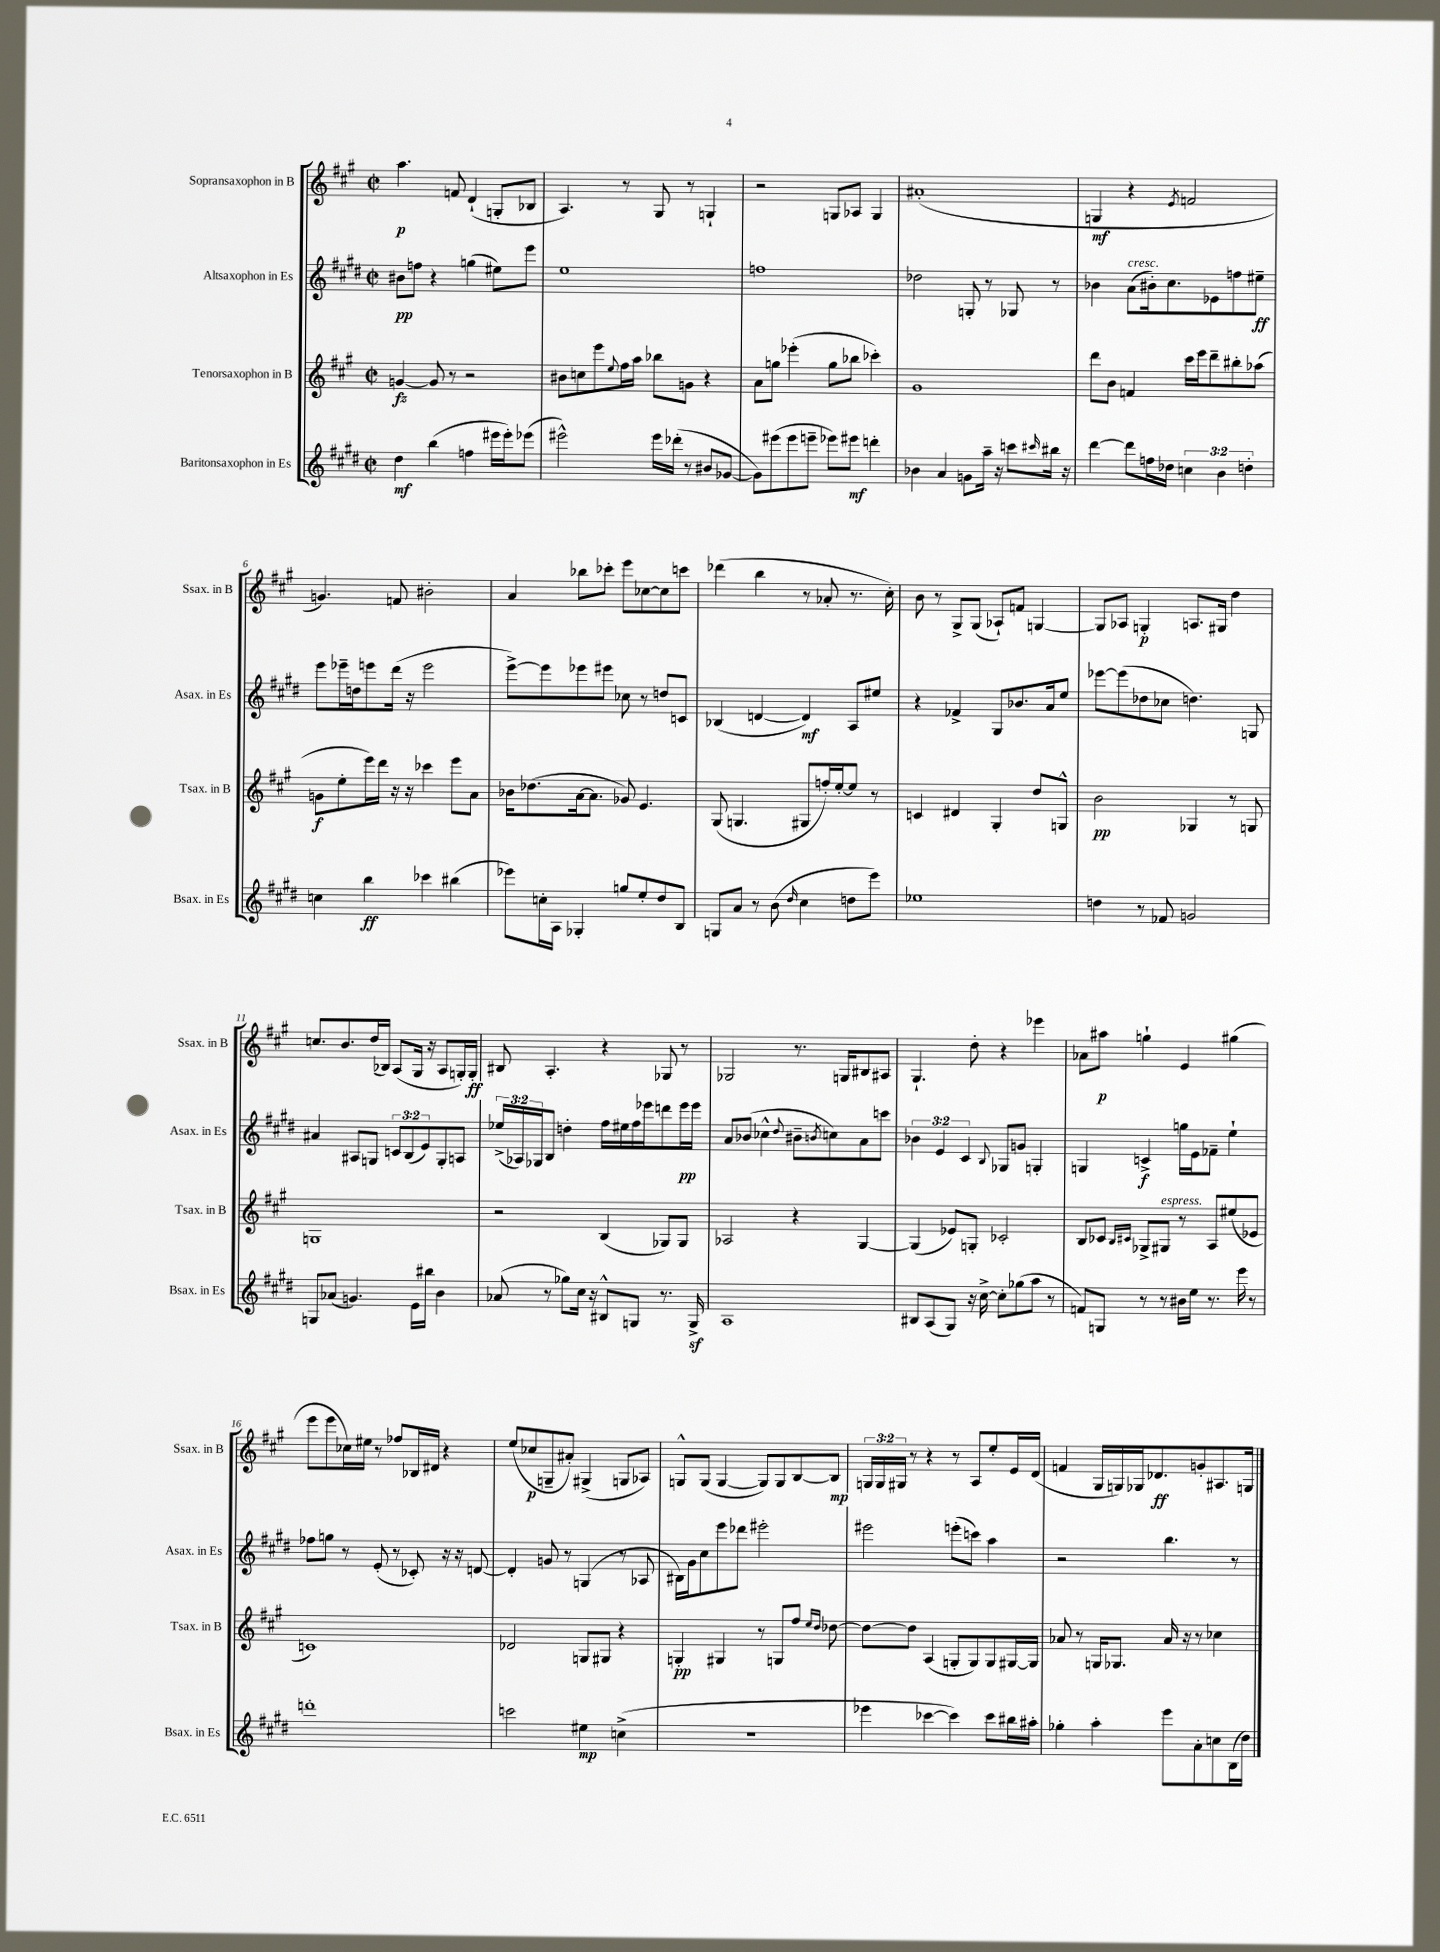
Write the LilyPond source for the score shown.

<<
\new StaffGroup <<
\new Staff = "s0" \with { instrumentName = "Sopransaxophon in B" shortInstrumentName = "Ssax. in B" } {
    \clef treble \key a \major \defaultTimeSignature \time 2/2 \override Staff.TupletNumber.text = #tuplet-number::calc-fraction-text
    a''4.\p f'8 d'4-!( g8-. bes8 |
    a4.) r8 gis8 r8 g4-! |
    r2 g8 aes8 g4 |
    ais'1-.( |
    g4\mf r4 \acciaccatura { e'8 } f'2 |
    g'4.) f'8 bis'2-. |
    a'4 bes''8 ces'''8-. e'''8 ces''8~ ces''8 c'''8 |
    des'''4( b''4 r8 aes'8-. r8. cis''16-.) |
    b'8 r8 gis8-> gis8( aes8-!) f'8 g4~ |
    g8 aes8 g4-.\p a8. gis16 d''4 |
    c''8. b'8. d''16( bes16) a8( gis16 r16 a8 g16-.) g16-.\ff |
    bis8 a4.-. r4 ges8 r8 |
    ges2 r8. g16 bis8 ais8 |
    gis4.-! d''8-. r4 ees'''4 |
    aes'8 ais''8\p g''4-! e'4 gis''4( |
    e'''8 e'''8 ces''16) eis''16 r8 fes''8 bes16 dis'16 r4 |
    e''8( ces''8\p g8-- ais'8-.) gis4->( g8 aes8) |
    g8-^ g8( g4~ g8) g8 b8~ b8\mp |
    \tuplet 3/2 { g16 g16 gis16 } r8 r4 r8 a8 e''8-. e'16 d'16( |
    f'4 gis16 g16) ges16 des'8.\ff g'8-. ais8. g16 \bar "|." |
}
\new Staff = "s1" \with { instrumentName = "Altsaxophon in Es" shortInstrumentName = "Asax. in Es" } {
    \clef treble \key e \major \defaultTimeSignature \time 2/2 \override Staff.TupletNumber.text = #tuplet-number::calc-fraction-text
    bis'8\pp f''8 r4 g''4( eis''8) e'''8 |
    e''1 |
    f''1 |
    des''2 g8-. r8 ges8 r8 |
    bes'4 a'8^\markup { \italic "cresc." }( bis'16-.) cis''8. ees'8 f''8 eis''8--\ff |
    e'''8 ees'''16-- d''16 e'''8 dis'''16( r16 e'''2 |
    e'''8~->) e'''8 ees'''8 eis'''8 ces''8 r8 d''8 c'8 |
    bes4( d'4~ d'4\mf) a8 eis''8 |
    r4 fes'4-> gis8 bes'8. a'16 e''8 |
    ees'''8~ ees'''8( des''8 ces''8 d''4.) g8 |
    ais'4 ais8 g8 \tuplet 3/2 { c'8 b8( e'8) } g8-. a8 |
    \tuplet 3/2 { ees''16->( aes16) ges16 } b8 d''4-. fis''16 eis''16 fis''16 ees'''16 d'''8 ees'''16\pp ees'''16 |
    a'8 bes'8( ces''4-^ \appoggiatura { dis''8 } bis'8-- \acciaccatura { b'8 } c''8) a'8 c'''8 |
    \tuplet 3/2 { bes'4 e'4 cis'4 } \appoggiatura { b8 } ges8 g'8 g4-. |
    g4 c'4->\f g''16 e'16 fes'8-- e''4-! |
    fes''8 g''8 r8 e'8-.( r8 ces'8-.) r16 r16 d'8~ |
    d'4-. g'8 r8 g4( r8 aes8 |
    bis16) gis'16 cis''8 e'''8 des'''8 eis'''2-. |
    eis'''2 e'''8-.( c'''8) a''4 |
    r2 b''4. r8 \bar "|." |
}
\new Staff = "s2" \with { instrumentName = "Tenorsaxophon in B" shortInstrumentName = "Tsax. in B" } {
    \clef treble \key a \major \defaultTimeSignature \time 2/2
    g'4~\fz g'8 r8 r2 |
    bis'8 c''8 e'''8 \appoggiatura { e''8 } fis''16 a''16 bes''8 g'8 r4 |
    a'8 g''8 ees'''4-.( g''8 bes''8 ces'''4-.) |
    gis'1 |
    d'''8 b'8 f'4 cis'''16 e'''16 d'''8-- bis''8-. aes''8( |
    g'8\f e''8-. e'''16) d'''16 r16 r16 ces'''4 e'''8 a'8 |
    bes'16 des''8.( a'16~ a'8. ges'8) e'4. |
    gis8( g4. gis8 f''16-.) e''16~-. e''8 r8 |
    c'4 dis'4 gis4-. d''8 g8-^ |
    b'2\pp ges4 r8 g8 |
    g1 |
    r2 b4( ges8) ges8 |
    aes2 r4 gis4~ |
    gis4( ees'8) g8-. ces'2-. |
    b8 ces'8 \grace { b16 cis'16 } ges8-> gis8^\markup { \italic "espress." } r8 a8 eis''8( ees'8 |
    c'1) |
    des'2 g8 gis8 r4 |
    g4-.\pp gis4 r8 g8 fis''8 \grace { e''16 d''16 } des''8~ |
    des''8~ des''8 a4( g8-. g8) g8 gis16~ gis16 |
    aes'8 r8 g16 ges8. aes'16 r16 r8 ces''4 \bar "|." |
}
\new Staff = "s3" \with { instrumentName = "Baritonsaxophon in Es" shortInstrumentName = "Bsax. in Es" } {
    \clef treble \key e \major \defaultTimeSignature \time 2/2 \override Staff.TupletNumber.text = #tuplet-number::calc-fraction-text
    dis''4\mf b''4( f''4 eis'''16 eis'''16-.) ees'''8( |
    eis'''2-^) eis'''16 des'''16-.( r8 bis'8 ges'8~ |
    ges'8) eis'''8( eis'''8 e'''8-- ees'''8) eis'''8\mf d'''4-. |
    bes'4 a'4 g'8 a''16-- r16 c'''8 \grace { cis'''16 } bis''16 r16 |
    dis'''4~ dis'''8 f''16 des''16 \tuplet 3/2 { c''4 b'4 d''4-. } |
    c''4 b''4\ff ces'''4 bis''4( |
    ees'''8) c''16-. a16 ges4-. g''8 e''8-. dis''8 b8 |
    g8 a'8 r8 b'8( \grace { dis''16 } cis''4 d''8 e'''8) |
    ees''1 |
    d''4 r8 fes'8 g'2 |
    g8 aes'8( g'4.) e'16 bis''16 b'4 |
    aes'8( r8 ges''8) cis''16 r16 bis8-^ g8 r8. g16->\sf |
    a1 |
    bis8 a8( gis8) r16 cis''16~-> cis''8-. ges''8( a''8 r8 |
    f'8) g8 r8 r8 bis'16 e''16 r8. e'''16 r8 |
    d'''1-. |
    c'''2 eis''4\mp c''4->( |
    R1 |
    ees'''4 ces'''4~ ces'''4) ces'''8 bis''16 ais''16-. |
    ges''4-. a''4-. e'''8 a'8-. c''8 b16( dis''16) \bar "|." |
}
>>
>>
